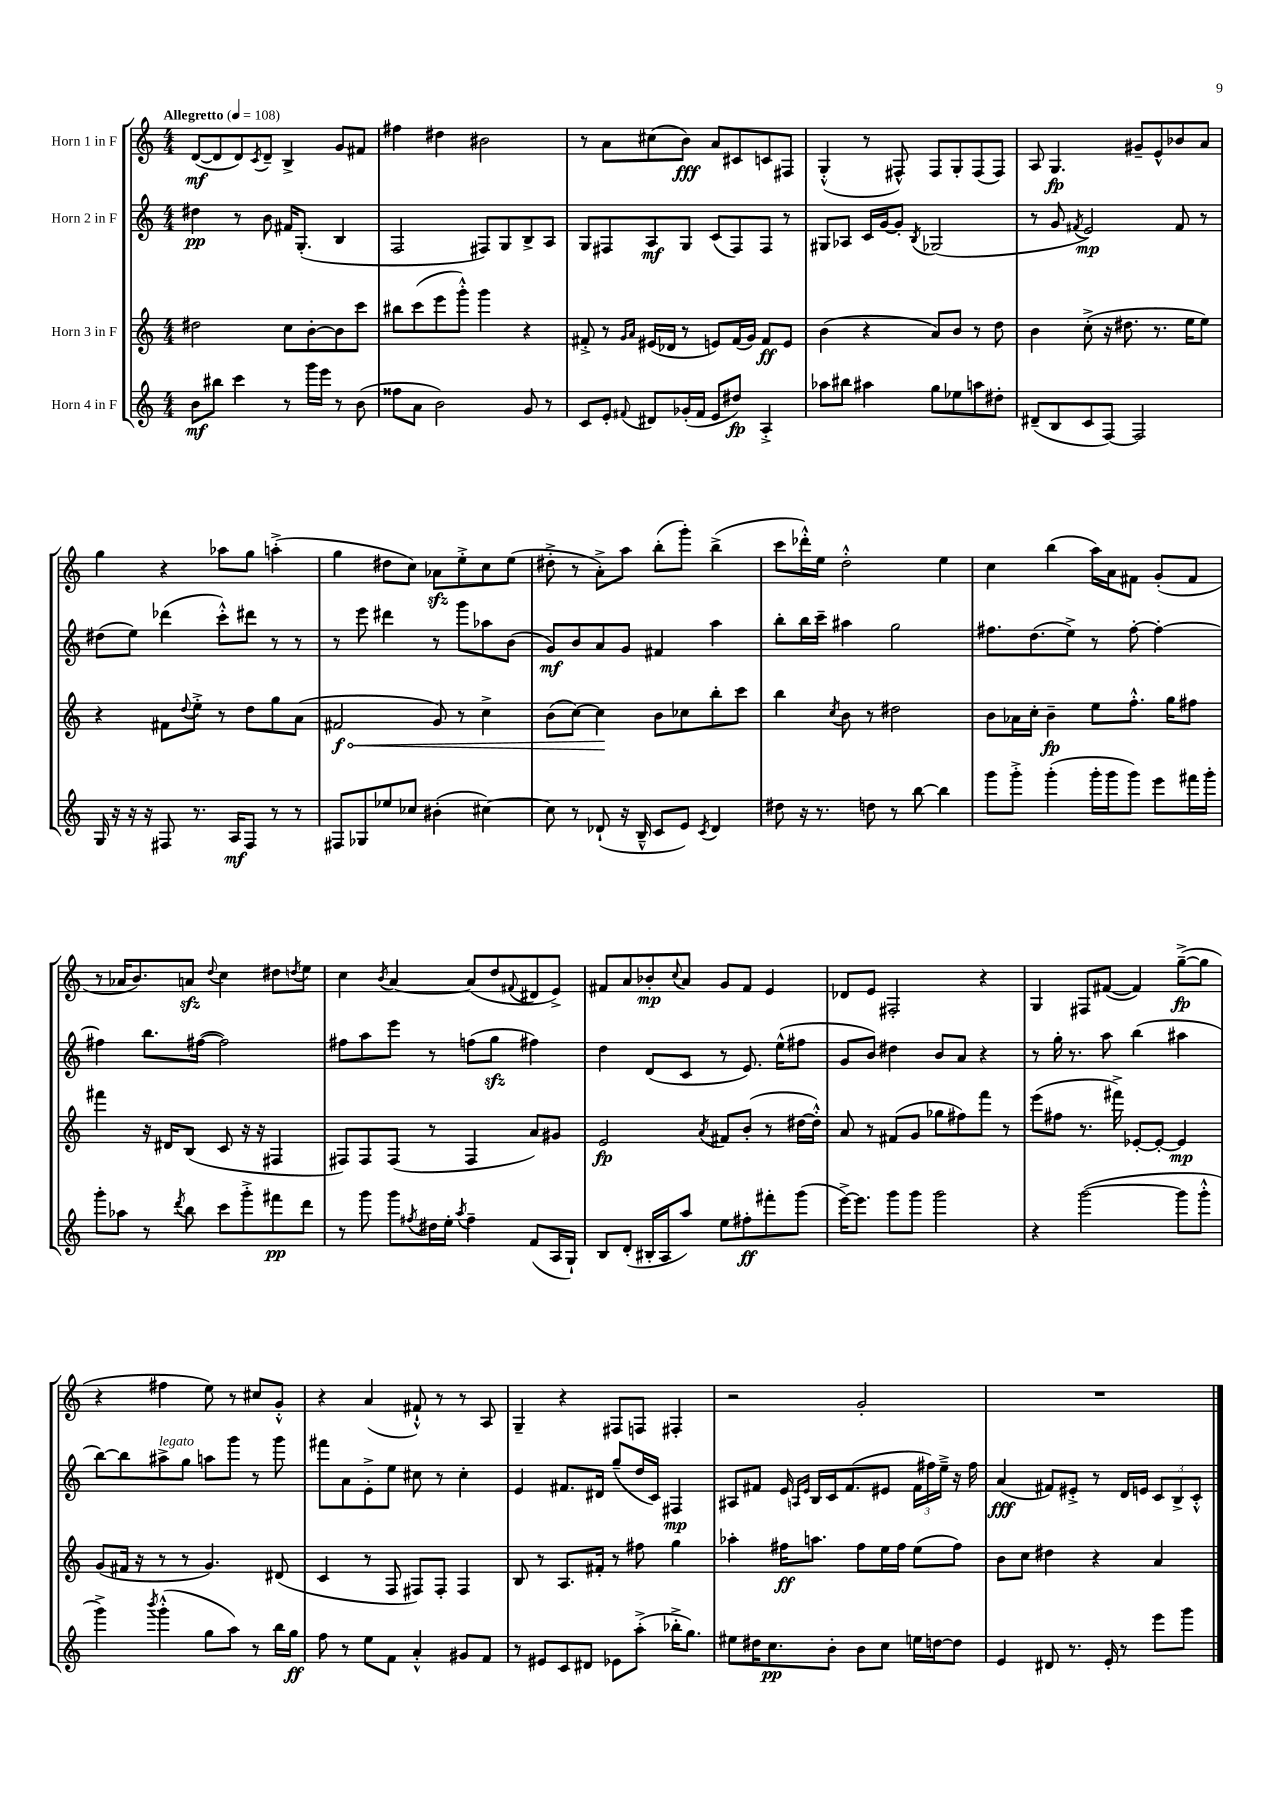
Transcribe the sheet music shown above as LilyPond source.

<<
\new StaffGroup <<
\new Staff = "s0" \with { instrumentName = "Horn 1 in F" } {
    \clef treble \key c \major \numericTimeSignature \time 4/4 \tempo "Allegretto" 4 = 108
    d'8~\mf( d'8 d'8) \acciaccatura { c'8 } d'8-- b4-> g'8 fis'8 |
    fis''4 dis''4 bis'2 |
    r8 a'8 cis''8( b'8\fff) a'8 cis'8 c'8 fis8 |
    g4-.-^( r8 fis8-^) fis8 g8-. fis8( fis8) |
    a8 g4.\fp gis'8-- e'8-^ bes'8 a'8 |
    g''4 r4 aes''8 g''8 a''4-.->( |
    g''4 dis''8 c''8) aes'8\sfz e''8-.-> c''8 e''8( |
    dis''8-.-> r8 a'8-.->) a''8 b''8-.( g'''8-.) b''4->( |
    c'''8 des'''16-.-^) e''16 d''2-.-^ e''4 |
    c''4 b''4( a''16) a'16 fis'8 g'8-.( fis'8 |
    r8 aes'16 b'8.) a'8\sfz \appoggiatura { d''8 } c''4 dis''8 \acciaccatura { d''8 } e''8 |
    c''4 \acciaccatura { b'8 } a'4~ a'8( d''8 \appoggiatura { fis'8 } dis'8 e'8->) |
    fis'8 a'8 bes'8-.\mp \appoggiatura { c''8 } a'8 g'8 fis'8 e'4 |
    des'8 e'8 fis2-. r4 |
    g4 fis8 fis'8~( fis'4) g''8~--->\fp( g''8 |
    r4 fis''4 e''8) r8 cis''8 g'8-.-^ |
    r4 a'4( fis'8-!-^) r8 r8 a8 |
    g4-- r4 fis8 f8 fis4-. |
    r2 g'2-. |
    R1 \bar "|." |
}
\new Staff = "s1" \with { instrumentName = "Horn 2 in F" } {
    \clef treble \key c \major \numericTimeSignature \time 4/4
    dis''4\pp r8 b'8 fis'16 g8.-.( b4 |
    f2 fis8) g8 b8-> a8 |
    g8 fis8 a8\mf g8 c'8( fis8) fis8 r8 |
    gis8 aes8 c'16 g'16~ g'8-. \acciaccatura { b8 } ges2( |
    r8 g'8 \acciaccatura { fis'8 } e'2\mp) fis'8 r8 |
    dis''8( e''8) des'''4( c'''8-.-^) dis'''8 r8 r8 |
    r8 e'''8 dis'''4 r8 g'''8 aes''8 b'8( |
    g'8\mf) b'8 a'8 g'8 fis'4 a''4 |
    b''8-. b''16 c'''16-- ais''4 g''2 |
    fis''8. d''8.( e''8->) r8 fis''8~-. fis''4~-. |
    fis''4 b''8. fis''16~( fis''2) |
    fis''8 a''8 e'''8 r8 f''8( g''8\sfz fis''4) |
    d''4 d'8( c'8 r8 e'8.) e''16-^( fis''8 |
    g'8 b'8) dis''4 b'8 a'8 r4 |
    r8 g''16-. r8. a''8 b''4( ais''4 |
    b''8~) b''8 ais''8->^\markup { \italic "legato" } g''8 a''8 g'''8 r8 g'''8 |
    fis'''8 a'8 e'8-.-> e''8 cis''8 r8 cis''4-. |
    e'4 fis'8. dis'16 g''8--( d''16 c'16) fis4\mp |
    ais8 fis'8 e'16 \grace { a16 e'16 } b16 c'16 fis'8.( eis'8 \tuplet 3/2 { fis'16 fis''16) e''16---> } r16 fis''16 |
    a'4\fff( fis'8) eis'8-.-> r8 d'16 e'16 \tuplet 3/2 { c'8 b8-> c'8-.-^ } \bar "|." |
}
\new Staff = "s2" \with { instrumentName = "Horn 3 in F" } {
    \clef treble \key c \major \numericTimeSignature \time 4/4
    dis''2 c''8 b'8~-. b'8 c'''8 |
    bis''8 c'''8( e'''8 g'''8-.-^) g'''4 r4 |
    fis'8-.-> r8 \grace { g'16 a'16 } eis'16( des'16 r8 e'8) fis'16( g'16) fis'8\ff e'8 |
    b'4( r4 a'8) b'8 r8 d''8 |
    b'4 c''8-.->( r16 dis''8. r8. e''16 e''8) |
    r4 fis'8 \appoggiatura { d''8 } e''8-.-> r8 d''8 g''8 a'8( |
    \once \override Hairpin.circled-tip = ##t fis'2\f\< g'8) r8 c''4-> |
    b'8( c''8~) c''4\! b'8 ces''8 b''8-. c'''8 |
    b''4 \acciaccatura { c''8 } b'8 r8 dis''2 |
    b'8 aes'16 c''16-. b'4--\fp e''8 f''8.-.-^ g''16 fis''8 |
    fis'''4 r16 dis'16 b8( c'8 r16 r16 fis4 |
    fis8) fis8 fis8( r8 fis4 a'8) gis'8 |
    e'2\fp \acciaccatura { a'8 } fis'8 b'8-.( r8 dis''16~ dis''16-.-^) |
    a'8 r8 fis'8( g'8 ges''8 fis''8) f'''8 r8 |
    e'''8( fis''8 r8. fis'''16->) ees'8~-. ees'8~-. ees'4\mp |
    g'8( fis'16 r16 r8 r8 g'4.) dis'8( |
    c'4 r8 f8 fis8) fis8-. fis4 |
    b8 r8 a8. fis'16-. r8 fis''8 g''4 |
    aes''4-. fis''16\ff a''8. fis''8 e''16 fis''16 e''8( fis''8) |
    b'8 c''8 dis''4 r4 a'4 \bar "|." |
}
\new Staff = "s3" \with { instrumentName = "Horn 4 in F" } {
    \clef treble \key c \major \numericTimeSignature \time 4/4
    b'8\mf bis''8 c'''4 r8 g'''16 e'''16 r8 b'8( |
    fisis''8 a'8 b'2) g'8 r8 |
    c'8 e'8-. \appoggiatura { fis'8 } dis'8 ges'16-.( fis'16 e'8 dis''8\fp) a4-.-> |
    aes''8 bis''8 ais''4 g''8 ees''8 a''8 dis''8-. |
    dis'8--( b8 c'8 f8~) f2 |
    g16 r16 r16 r16 fis8 r8. a16\mf fis8 r8 r8 |
    fis8 ges8 ees''8 ces''8 bis'4-.( cis''4~) |
    cis''8 r8 des'8-!( r16 b16---^ c'8 e'8) \acciaccatura { c'8 } des'4 |
    dis''8 r16 r8. d''8 r8 b''8~ b''4 |
    g'''8 g'''8-.-> g'''4-.( g'''16-. g'''16 g'''8) e'''8 fis'''16 g'''16-. |
    g'''8-. aes''8 r8 \acciaccatura { d'''8 } b''8 c'''8 g'''8-.-> fis'''8\pp d'''8 |
    r8 g'''8 g'''8 \acciaccatura { fis''8 } dis''16 e''16-. \acciaccatura { a''8 } fis''4-- f'8( a16 g16-!) |
    b8 d'8-.( bis16-. a16 a''8) e''8 fis''8-.\ff fis'''8-. g'''8( |
    e'''16~->) e'''8. g'''8 g'''8 g'''2 |
    r4 g'''2~( g'''8 g'''8-.-^ |
    g'''4->) \acciaccatura { b'''8 } g'''4-.-^( g''8 a''8) r8 b''16 g''16\ff |
    f''8 r8 e''8 f'8 a'4-.-^ gis'8 f'8 |
    r8 eis'8 c'8 dis'8 ees'8 a''8-.->( bes''16-.-> g''8.) |
    eis''8 dis''16 c''8.\pp b'8-. b'8 c''8 e''16 d''16~ d''8 |
    e'4 dis'8 r8. e'16-. r8 e'''8 g'''8 \bar "|." |
}
>>
>>
\layout { \context { \Score \remove "Bar_number_engraver" } }
